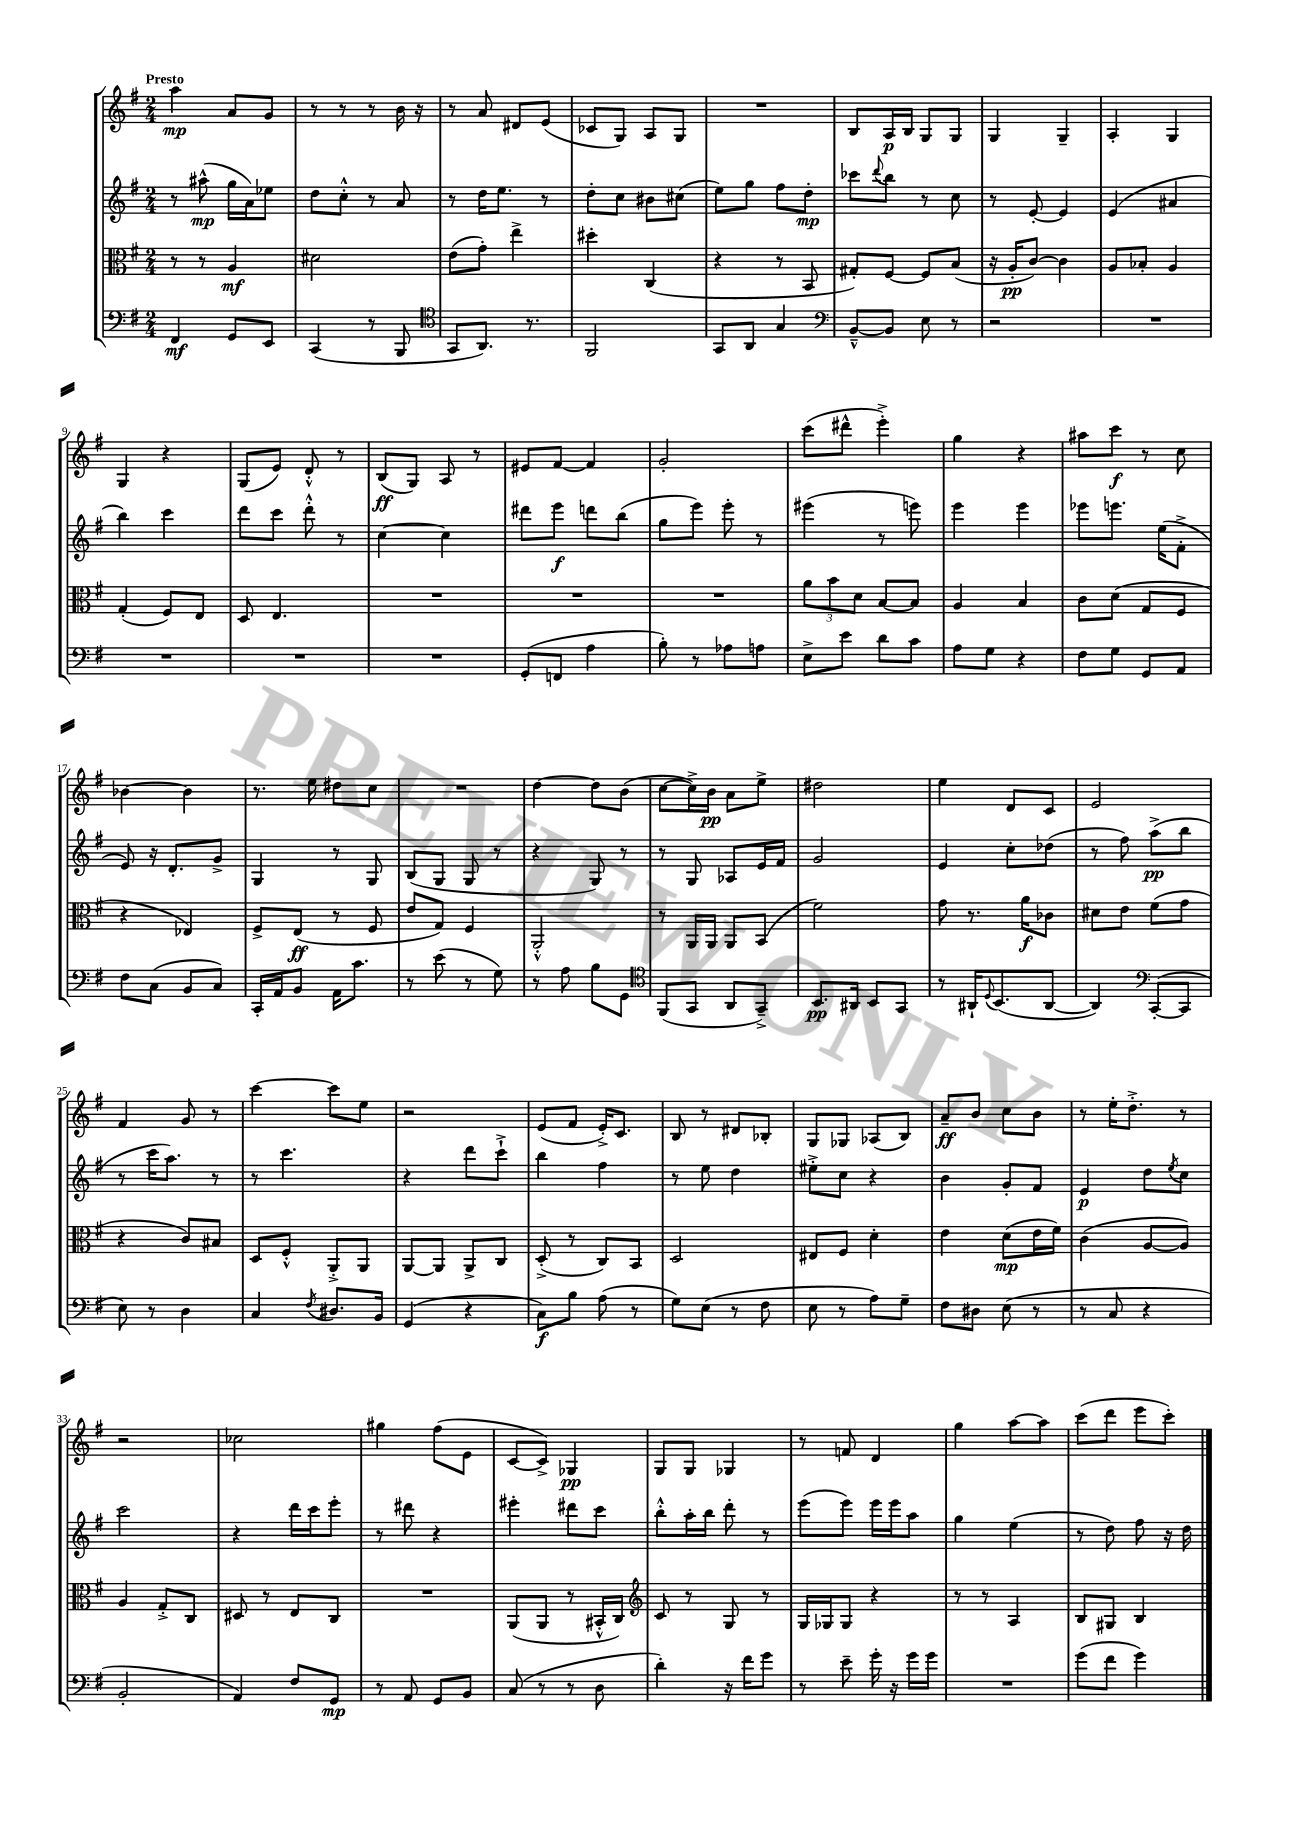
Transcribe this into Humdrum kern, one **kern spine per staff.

**kern	**dynam	**kern	**dynam	**kern	**dynam	**kern	**dynam
*part4	*part4	*part3	*part3	*part2	*part2	*part1	*part1
*staff4	*staff4	*staff3	*staff3	*staff2	*staff2	*staff1	*staff1
*clefF4	*	*clefC3	*	*clefG2	*	*clefG2	*
*k[f#]	*	*k[f#]	*	*k[f#]	*	*k[f#]	*
*M2/4	*	*M2/4	*	*M2/4	*	*M2/4	*
=1	=1	=1	=1	=1	=1	=1	=1
!	!	!	!	!	!	!LO:TX:a:B:t=Presto	!
4FF#/	mf	8r	.	8r	.	4aa\	mp
.	.	8r	.	(8aa#X^^\	mp	.	.
8GG/L	.	4A/	mf	16gg\LL	.	8a/L	.
.	.	.	.	16a\J)	.	.	.
8EE/J	.	.	.	8ee-X\J	.	8g/J	.
=2	=2	=2	=2	=2	=2	=2	=2
(4CC/	.	2d#X\	.	8dd\L	.	8r	.
.	.	.	.	8cc'^^\J	.	8r	.
8r	.	.	.	8r	.	8r	.
8BBB/	.	.	.	8a/	.	16b\	.
.	.	.	.	.	.	16r	.
=3	=3	=3	=3	=3	=3	=3	=3
*clefC4	*	*	*	*	*	*	*
8GG/L	.	(8e\L	.	8r	.	8r	.
8.AA/J)	.	8g'\J)	.	16dd\KL	.	8a/	.
.	.	.	.	8.ee\J	.	.	.
.	.	4ee^\	.	.	.	8d#X/L	.
8.r	.	.	.	.	.	.	.
.	.	.	.	8r	.	(8e/J	.
=4	=4	=4	=4	=4	=4	=4	=4
2FF#/	.	4dd#X'\	.	8dd'\L	.	8c-X/L	.
.	.	.	.	8cc\J	.	8G/J)	.
.	.	(4C/	.	8b#X\L	.	8A/L	.
.	.	.	.	(8cc#X\J	.	8G/J	.
=5	=5	=5	=5	=5	=5	=5	=5
8GG/L	.	4r	.	8ee\L)	.	2r	.
8AA/J	.	.	.	8gg\J	.	.	.
4G/	.	8r	.	8ff#\L	.	.	.
.	.	8BB/	.	8dd'\J	mp	.	.
=6	=6	=6	=6	=6	=6	=6	=6
*clefF4	*	*	*	*	*	*	*
[8BB~^^/L	.	8G#X'/L)	.	8ccc-X\L	.	8B/L	.
.	.	.	.	8qqddd/	.	.	.
8BB/J]	.	[8F#/J	.	8bb\J	.	16A/L	p
.	.	.	.	.	.	16B/JJ	.
8E\	.	8F#/L]	.	8r	.	8G/L	.
8r	.	(8B/J	.	8cc\	.	8G/J	.
=7	=7	=7	=7	=7	=7	=7	=7
2r	.	16r	.	8r	.	4G/	.
.	.	16A'/KL	pp	.	.	.	.
.	.	[8c/J)	.	[8e'/	.	.	.
.	.	4c\]	.	4e/]	.	4G~/	.
=8	=8	=8	=8	=8	=8	=8	=8
2r	.	8A/L	.	(4e/	.	4A'/	.
.	.	8B-X'/J	.	.	.	.	.
.	.	4A/	.	4a#X/	.	4G/	.
!!LO:LB:g=z
=9	=9	=9	=9	=9	=9	=9	=9
2r	.	(4G'/	.	4bb\)	.	4G/	.
.	.	8F#/L)	.	4ccc\	.	4r	.
.	.	8E/J	.	.	.	.	.
=10	=10	=10	=10	=10	=10	=10	=10
2r	.	8D/	.	8ddd\L	.	(8G/L	.
.	.	4.E/	.	8ccc\J	.	8e/J)	.
.	.	.	.	8ddd'^^\	.	8d'^^/	.
.	.	.	.	8r	.	8r	.
=11	=11	=11	=11	=11	=11	=11	=11
2r	.	2r	.	[4cc\	.	(8B/L	ff
.	.	.	.	.	.	8G/J)	.
.	.	.	.	4cc\]	.	8A/	.
.	.	.	.	.	.	8r	.
=12	=12	=12	=12	=12	=12	=12	=12
(8GG'/L	.	2r	.	8ddd#X\L	.	8e#X/L	.
8FFn/J	.	.	.	8eee\J	f	[8f#/J	.
4A\	.	.	.	8dddn\L	.	4f#/]	.
.	.	.	.	(8bb\J	.	.	.
=13	=13	=13	=13	=13	=13	=13	=13
8B'\)	.	2r	.	8gg\L	.	2g'/	.
8r	.	.	.	8eee\J)	.	.	.
8A-X\L	.	.	.	8eee'\	.	.	.
8An\J	.	.	.	8r	.	.	.
=14	=14	=14	=14	=14	=14	=14	=14
8E^\L	.	12a\L	.	(4eee#X\	.	(8ccc\L	.
.	.	12b\	.	.	.	.	.
8e\J	.	.	.	.	.	8ddd#X^^\J	.
.	.	12d\J	.	.	.	.	.
8d\L	.	[8B/L	.	8r	.	4eee'^\)	.
8c\J	.	8B/J]	.	8eeen\)	.	.	.
=15	=15	=15	=15	=15	=15	=15	=15
8A\L	.	4A/	.	4eee\	.	4gg\	.
8G\J	.	.	.	.	.	.	.
4r	.	4B/	.	4eee\	.	4r	.
=16	=16	=16	=16	=16	=16	=16	=16
8F#\L	.	8c\L	.	8eee-X\L	.	8aa#X\L	.
8G\J	.	(8d\J	.	8.eeen\J	.	8ccc\J	f
8GG/L	.	8G/L	.	.	.	8r	.
.	.	.	.	(16ee\KL	.	.	.
8AA/J	.	8F#/J	.	8f#'^\J	.	8cc\	.
!!LO:LB:g=z
=17	=17	=17	=17	=17	=17	=17	=17
8F#\L	.	4r	.	8e/)	.	[4b-X\	.
(8C\J	.	.	.	16r	.	.	.
.	.	.	.	8.d'/L	.	.	.
8BB/L	.	4E-X/)	.	.	.	4b-\]	.
8C/J)	.	.	.	8g^/J	.	.	.
=18	=18	=18	=18	=18	=18	=18	=18
16CC'/LL	.	8F#^/L	.	4G/	.	8.r	.
16AA/J	.	.	.	.	.	.	.
8BB/J	.	(8E/J	ff	.	.	.	.
.	.	.	.	.	.	16ee\	.
16AA\KL	.	8r	.	8r	.	8dd#X\L	.
8.c\J	.	.	.	.	.	.	.
.	.	8F#/	.	8G/	.	8cc\J	.
=19	=19	=19	=19	=19	=19	=19	=19
8r	.	8e/L	.	(8B/L	.	2r	.
(8e\	.	8G/J)	.	8G/J	.	.	.
8r	.	4F#/	.	8G/	.	.	.
8G\)	.	.	.	8r	.	.	.
=20	=20	=20	=20	=20	=20	=20	=20
8r	.	2AA'^^/	.	4r	.	[4dd\	.
8A\	.	.	.	.	.	.	.
8B\L	.	.	.	8G/)	.	8dd\L]	.
8GG\J	.	.	.	8r	.	(8b\J	.
=21	=21	=21	=21	=21	=21	=21	=21
*clefC4	*	*	*	*	*	*	*
(8FF#/L	.	8r	.	8r	.	[8cc\L	.
8GG/J	.	16AA/LL	.	8G/	.	16cc^\L])	.
.	.	16AA/JJ	.	.	.	16b\JJ	pp
8AA/L	.	8AA/L	.	8A-X/L	.	8a\L	.
8GG~^/J)	.	(8BB/J	.	16e/L	.	8ee^\J	.
.	.	.	.	16f#/JJ	.	.	.
=22	=22	=22	=22	=22	=22	=22	=22
8.BB/L	pp	2f#\)	.	2g/	.	2dd#X\	.
16AA#X/Jk	.	.	.	.	.	.	.
8BB/L	.	.	.	.	.	.	.
8GG/J	.	.	.	.	.	.	.
=23	=23	=23	=23	=23	=23	=23	=23
8r	.	8g\	.	4e/	.	4ee\	.
16AA#X`/KL	.	8.r	.	.	.	.	.
8qqD/	.	.	.	.	.	.	.
(8.BB/	.	.	.	.	.	.	.
.	.	.	.	8cc'\L	.	8d/L	.
.	.	16a\KL	f	.	.	.	.
[8AA#/J	.	8c-X\J	.	(8dd-X\J	.	8c/J	.
=24	=24	=24	=24	=24	=24	=24	=24
4AA#/])	.	8d#X\L	.	8r	.	2e/	.
.	.	8e\J	.	8ff#\)	.	.	.
*clefF4	*	*	*	*	*	*	*
([8CC'/L	.	(8f#\L	.	(8aa^\L	pp	.	.
8CC/J]	.	8g\J	.	8bb\J	.	.	.
!!LO:LB:g=z
=25	=25	=25	=25	=25	=25	=25	=25
8E\)	.	4r	.	8r	.	4f#/	.
8r	.	.	.	16ccc\KL	.	.	.
.	.	.	.	8.aa\J)	.	.	.
4D\	.	8c/L)	.	.	.	8g/	.
.	.	8B#X/J	.	8r	.	8r	.
=26	=26	=26	=26	=26	=26	=26	=26
4C/	.	8D/L	.	8r	.	[4ccc\	.
.	.	8F#'^^/J	.	4.ccc\	.	.	.
8qF#/	.	.	.	.	.	.	.
8.D#X/L	.	8AA'^/L	.	.	.	8ccc\L]	.
.	.	8AA/J	.	.	.	8ee\J	.
16BB/Jk	.	.	.	.	.	.	.
=27	=27	=27	=27	=27	=27	=27	=27
(4GG/	.	[8AA/L	.	4r	.	2r	.
.	.	8AA/J]	.	.	.	.	.
4r	.	8AA^/L	.	8ddd\L	.	.	.
.	.	8C/J	.	8ccc`^\J	.	.	.
=28	=28	=28	=28	=28	=28	=28	=28
8C\L)	f	(8D'^/	.	4bb\	.	(8e/L	.
8B\J	.	8r	.	.	.	8f#/J	.
(8A\	.	8C/L)	.	4ff#\	.	16e'^/KL)	.
.	.	.	.	.	.	8.c/J	.
8r	.	8BB/J	.	.	.	.	.
=29	=29	=29	=29	=29	=29	=29	=29
8G\L)	.	2D/	.	8r	.	8B/	.
(8E\J	.	.	.	8ee\	.	8r	.
8r	.	.	.	4dd\	.	8d#X/L	.
8F#\	.	.	.	.	.	8B-X'/J	.
=30	=30	=30	=30	=30	=30	=30	=30
8E\	.	8E#X/L	.	8ee#X'^\L	.	8G/L	.
8r	.	8F#/J	.	8cc\J	.	8G-X/J	.
8A\L)	.	4d'\	.	4r	.	(8A-X/L	.
8G~\J	.	.	.	.	.	8B/J)	.
=31	=31	=31	=31	=31	=31	=31	=31
8F#\L	.	4e\	.	4b\	.	8a~/L	ff
8D#X\J	.	.	.	.	.	8b/J	.
(8E\	.	(8d\L	mp	8g'/L	.	8cc\L	.
8r	.	16e\L	.	8f#/J	.	8b\J	.
.	.	16f#\JJ)	.	.	.	.	.
=32	=32	=32	=32	=32	=32	=32	=32
8r	.	(4c\	.	4e/	p	8r	.
8C/	.	.	.	.	.	16ee'\KL	.
.	.	.	.	.	.	8.dd'^\J	.
4r	.	[8A/L	.	8dd\L	.	.	.
.	.	.	.	8qee/	.	.	.
.	.	8A/J])	.	8cc\J	.	8r	.
!!LO:LB:g=z
=33	=33	=33	=33	=33	=33	=33	=33
2BB'/	.	4A/	.	2ccc\	.	2r	.
.	.	8G'^/L	.	.	.	.	.
.	.	8C/J	.	.	.	.	.
=34	=34	=34	=34	=34	=34	=34	=34
4AA/)	.	8D#X/	.	4r	.	2cc-X\	.
.	.	8r	.	.	.	.	.
8F#/L	.	8E/L	.	16ddd\LL	.	.	.
.	.	.	.	16ccc\J	.	.	.
8GG/J	mp	8C/J	.	8eee'\J	.	.	.
=35	=35	=35	=35	=35	=35	=35	=35
8r	.	2r	.	8r	.	4gg#X\	.
8AA/	.	.	.	8ddd#X\	.	.	.
8GG/L	.	.	.	4r	.	(8ff#\L	.
8BB/J	.	.	.	.	.	8e\J	.
=36	=36	=36	=36	=36	=36	=36	=36
(8C/	.	(8AA/L	.	4eee#X'\	.	[8c/L	.
8r	.	8AA/J	.	.	.	8c^/J])	.
8r	.	8r	.	8ddd#X\L	.	4G-X/	pp
8D\	.	16BB#X'^^/LL	.	8ccc\J	.	.	.
.	.	16C/JJ)	.	.	.	.	.
=37	=37	=37	=37	=37	=37	=37	=37
*	*	*clefG2	*	*	*	*	*
4d'\)	.	8c/	.	8bb'^^\L	.	8G/L	.
.	.	8r	.	16aa'\L	.	8G/J	.
.	.	.	.	16bb\JJ	.	.	.
16r	.	8G/	.	8ddd'\	.	4G-X/	.
16f#\KL	.	.	.	.	.	.	.
8g\J	.	8r	.	8r	.	.	.
=38	=38	=38	=38	=38	=38	=38	=38
8r	.	16G/LL	.	(8eee\L	.	8r	.
.	.	16G-X/J	.	.	.	.	.
8e~\	.	8G-/J	.	8eee\J)	.	8fn/	.
16g'\	.	4r	.	16eee\LL	.	4d/	.
16r	.	.	.	16eee\J	.	.	.
16g\LL	.	.	.	8aa\J	.	.	.
16g\JJ	.	.	.	.	.	.	.
=39	=39	=39	=39	=39	=39	=39	=39
2r	.	8r	.	4gg\	.	4gg\	.
.	.	8r	.	.	.	.	.
.	.	4A/	.	(4ee\	.	[8aa\L	.
.	.	.	.	.	.	8aa\J]	.
=40	=40	=40	=40	=40	=40	=40	=40
(8g\L	.	8B/L	.	8r	.	(8ccc\L	.
8f#\J	.	8G#X/J	.	8dd\)	.	8ddd\J	.
4g\)	.	4B/	.	8ff#\	.	8eee\L	.
.	.	.	.	16r	.	8ccc'\J)	.
.	.	.	.	16dd\	.	.	.
==	==	==	==	==	==	==	==
*-	*-	*-	*-	*-	*-	*-	*-
